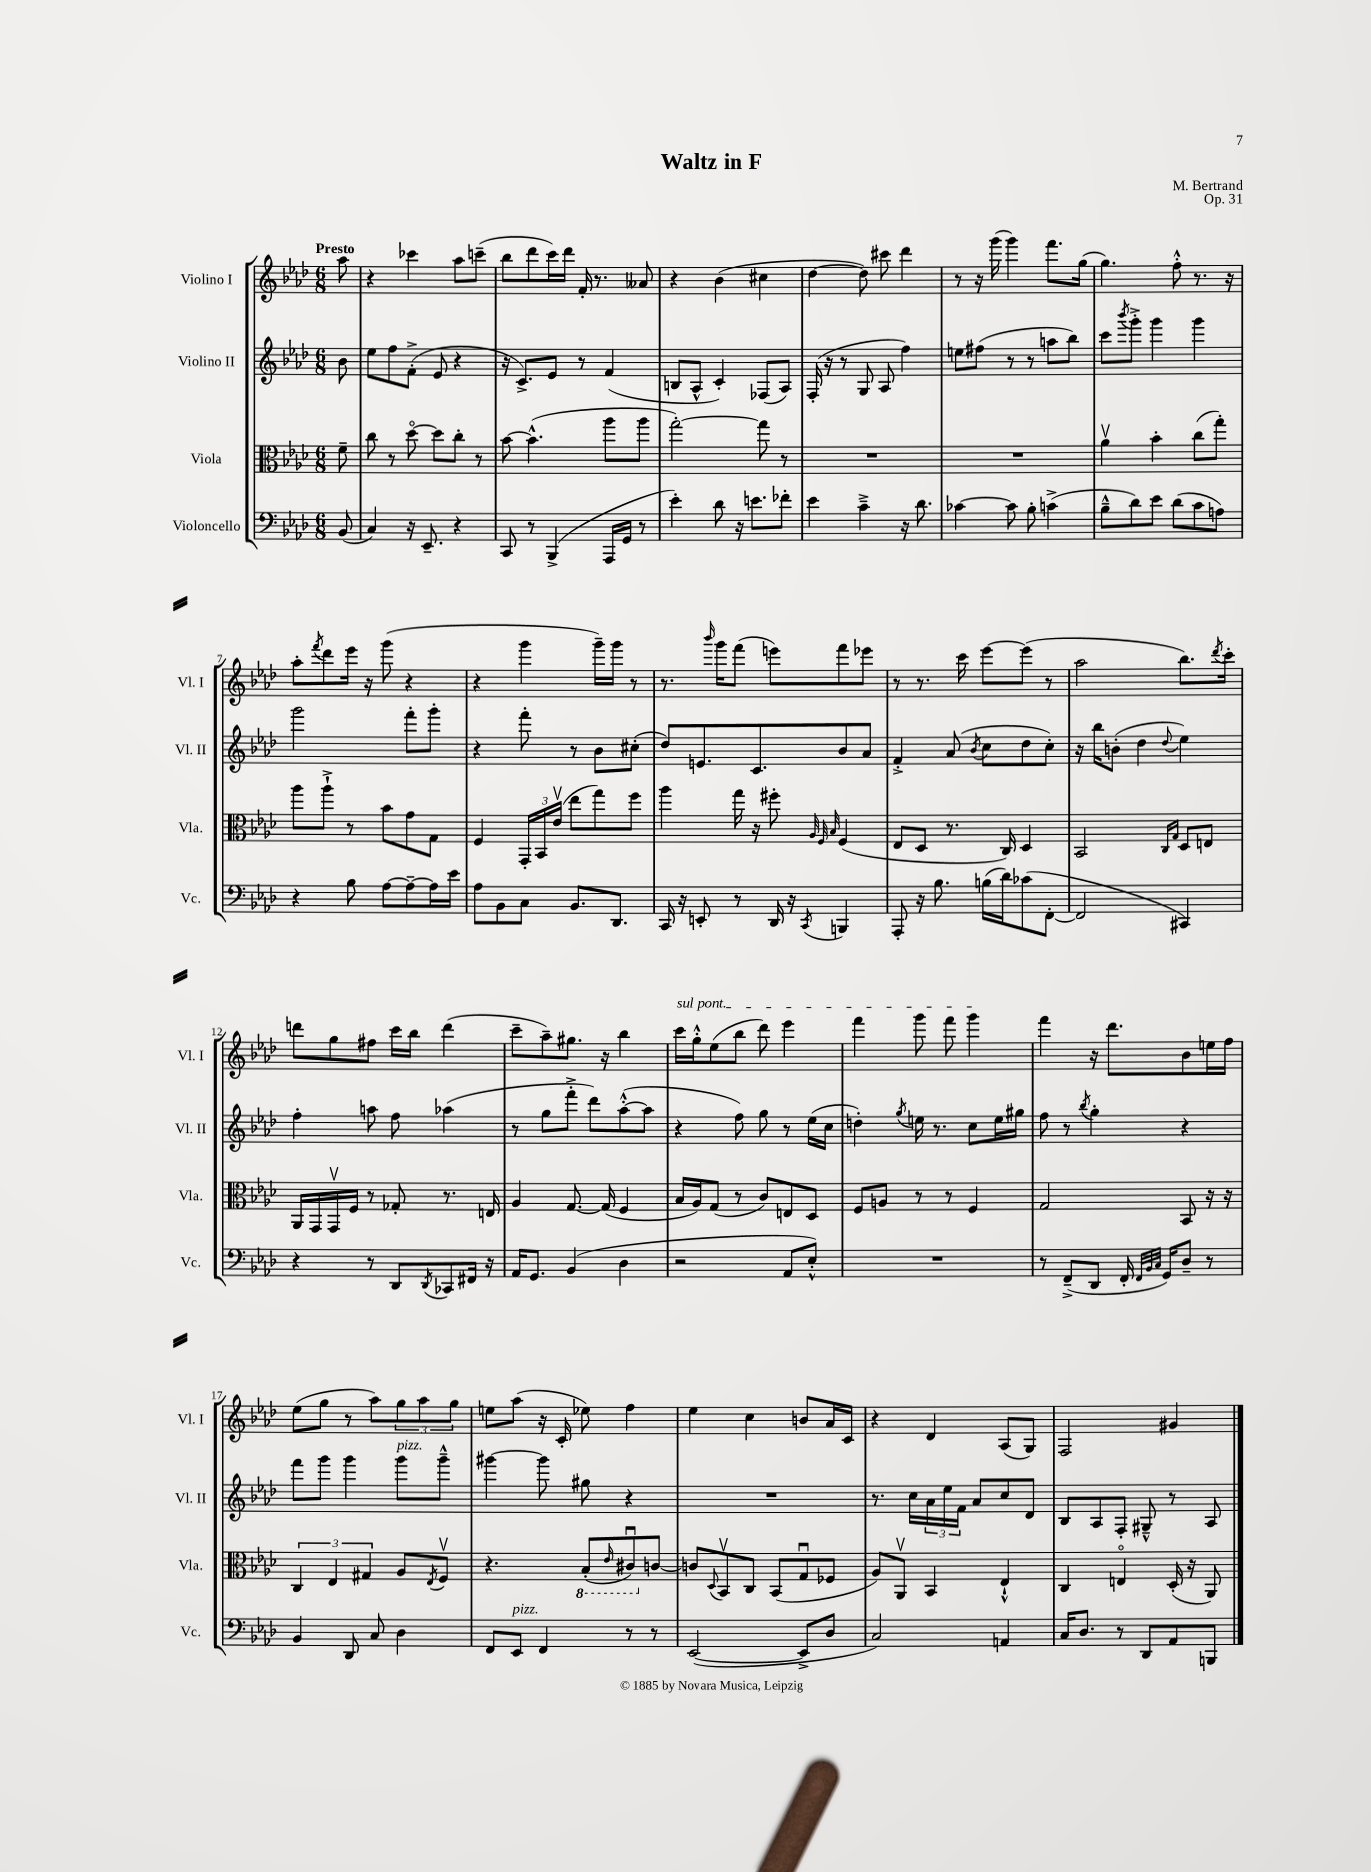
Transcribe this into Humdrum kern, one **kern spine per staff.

**kern	**kern	**kern	**kern
*staff4	*staff3	*staff2	*staff1
*clefF4	*clefC3	*clefG2	*clefG2
*k[b-e-a-d-]	*k[b-e-a-d-]	*k[b-e-a-d-]	*k[b-e-a-d-]
*M6/8	*M6/8	*M6/8	*M6/8
(8BB-	8f~	8b-	8aa-
=	=	=	=
4C)	8cc	8ee-	4r
.	8r	8ff	.
16r	[8dd-o	(8f'^	4ccc-
8.EE-~	.	.	.
.	8dd-]	8e-	.
4r	8cc'	4r	8aa-
.	8r	.	(8ccc~
=	=	=	=
8CC	[8b-	16r	8bb-
.	.	8.c^)	.
8r	(4.b-^^]	.	8ddd-
(4BBB-^	.	8e-	16ccc)
.	.	.	16ddd-
.	.	8r	16f'
.	.	.	8.r
16AAA-	8aa-	(4f	.
16GG	.	.	.
8r	8aa-	.	8a--
=	=	=	=
4e-')	[2gg')	8B	4r
.	.	8A-^^	.
8d-	.	4c')	(4b-
16r	.	.	.
8.e	.	.	.
.	8gg]	(8F-	4cc#
8f-'	8r	8A-)	.
=	=	=	=
4e-	2.r	(16F'	[4dd-
.	.	16r	.
.	.	8r	.
4c~^	.	8G	8dd-])
.	.	8A-	8ccc#
16r	.	4ff)	4ddd-
8.d-	.	.	.
=	=	=	=
[4c-	2.r	8ee	8r
.	.	(8ff#	16r
.	.	.	(16ggg
8c-]	.	8r	4ggg)
8B-'	.	8r	.
(4c^	.	8aa	8.fff
.	.	8bb-)	.
.	.	.	(16gg
=	=	=	=
8B-~^^	4a-v	8ccc	4.gg)
.	.	8qbbb-	.
8d-)	.	8ggg'^	.
8e-	4b-'	4ggg	.
(8d-	.	.	8ff'^^
8c	(8cc	4ggg	8.r
8A)	8gg')	.	.
.	.	.	16r
=	=	=	=
4r	8aa-	2ggg	8aa-'
.	.	.	8qfff
.	8aa-`^	.	8ddd-
8B-	8r	.	16eee-
.	.	.	16r
[8A-	8b-	.	(8ggg
8A-~_	8g	8fff'	4r
16A-]	8G	8ggg'	.
16e-	.	.	.
=	=	=	=
8A-	4F	4r	4r
8BB-	.	.	.
8C	24GG'	8fff'	4ggg
.	24BB-	.	.
.	(24e-v	.	.
8.BB-	8ee-	8r	.
.	8gg)	8b-	16ggg~)
8.DD-	.	.	16ggg
.	8ff	(8cc#'	8r
=	=	=	=
16CC	4aa-	8dd-)	8.r
16r	.	.	.
8EE'	.	8.e	.
.	.	.	16qqbbb-
.	.	.	16ggg
8r	16gg	.	(8fff
.	16r	8.c	.
16DD-	8ff#'	.	8eee)
16r	.	.	.
.	32qqA-	.	.
.	32qqF	.	.
8qCC	32qqB-	.	.
4BBB	(4F	8b-	8fff
.	.	8a-	8eee-
=	=	=	=
8AAA-'	8E-	4f'^	8r
16r	8D-	.	8.r
8.B-	.	.	.
.	8.r	(8a-	.
.	.	.	16ccc
.	.	8qb-	.
(16B	.	8cc	[8eee-
16d-)	16C)	.	.
(8c-	4D-	8dd-	(8eee-]
[8FF'	.	8cc')	8r
=	=	=	=
2FF]	2BB-	16r	2aa-
.	.	16bb-	.
.	.	(8b'	.
.	.	4dd-	.
.	16qqC	.	.
.	16qqG	8qqdd-	.
4CC#)	8D-	4ee-)	8.bb-)
.	8E	.	.
.	.	.	8qddd-
.	.	.	16ccc'
=	=	=	=
4r	16AA-	4ff'	8ddd
.	16GG	.	.
.	16GGv	.	8gg
.	16F	.	.
8r	8r	8aa	8ff#
8DD-	8G-'	8ff	16ccc
.	.	.	16bb-
8qDD-	.	.	.
8CC-	8.r	(4aa-	(4ddd
16FF#	.	.	.
16r	16E	.	.
=	=	=	=
16AA-	4A-	8r	8ccc~
8.GG	.	.	.
.	.	8gg	8aa-~)
(4BB-	[8.G	8fff'^	8.gg#
.	.	8ddd-)	.
.	(16G]	.	16r
4D-	4F	([8aa-'^^	4bb-
.	.	8aa-]	.
=	=	=	=
2r	16B-	4r	16ccc
.	16A-)	.	16gg'^^
.	(8G	.	(8ee-
.	8r	8ff)	8bb-
.	8c)	8gg	8ddd-)
8AA-	8E	8r	4eee-
8E-'^^)	8D-	(16ee-	.
.	.	16cc	.
=	=	=	=
2.r	8F	4dd')	4fff
.	8A	.	.
.	.	8qgg	.
.	8r	16ee	8ggg
.	.	8.r	.
.	8r	.	8fff
.	4F	8cc	4ggg
.	.	16ee	.
.	.	16gg#	.
=	=	=	=
8r	2G	8ff	4fff
(8FF~^	.	8r	.
.	.	8qbb-	.
8DD-	.	4gg'	16r
.	.	.	8.ddd-
16FF'	.	.	.
32qqFF	.	.	.
32qqBB-	.	.	.
32qqC	.	.	.
16GG)	.	.	.
8D-~	8BB-	4r	8b-
8r	16r	.	16ee
.	16r	.	16ff
=	=	=	=
4BB-	6C	8fff	(8ee-
.	.	8ggg	8gg
.	6E-	.	.
8DD-	.	4ggg	8r
.	6G#	.	.
8C	.	.	8aa-)
4D-	8A-	8ggg	12gg
.	.	.	12aa-
.	8qE-	.	.
.	8Fv	8ggg~^^	.
.	.	.	12gg
=	=	=	=
8FF	4.r	[4ggg#	8ee
8EE-	.	.	(8aa-
4FF	.	8ggg#]	16r
.	.	.	16c'
.	(8BB-'	8gg#	8ee-)
.	16qqE-	.	.
8r	8C#u)	4r	4ff
8r	[8c	.	.
=	=	=	=
([2EE-	8c]	2.r	4ee-
.	8qqD-	.	.
.	8BB-v	.	.
.	8C	.	4cc
.	(8BB-	.	.
8EE-^]	8Gu	.	8b
8D-	8F-	.	16a-
.	.	.	16c
=	=	=	=
2C)	8A-)	8.r	4r
.	8AA-v	.	.
.	.	16cc	.
.	4BB-	24a-	4d-
.	.	24ee-	.
.	.	24f	.
.	.	8a-	.
4AA	4E-`^^	8cc	(8A-
.	.	8d-	8G)
=	=	=	=
16C	4C	8B-	2F
8.D-	.	.	.
.	.	8A-	.
8r	4Eo	8F'	.
8DD-	.	8G#~^^	.
8AA-	(16D-'	8r	4g#
.	16r	.	.
8BBB	8AA-)	8A-	.
==	==	==	==
*-	*-	*-	*-
